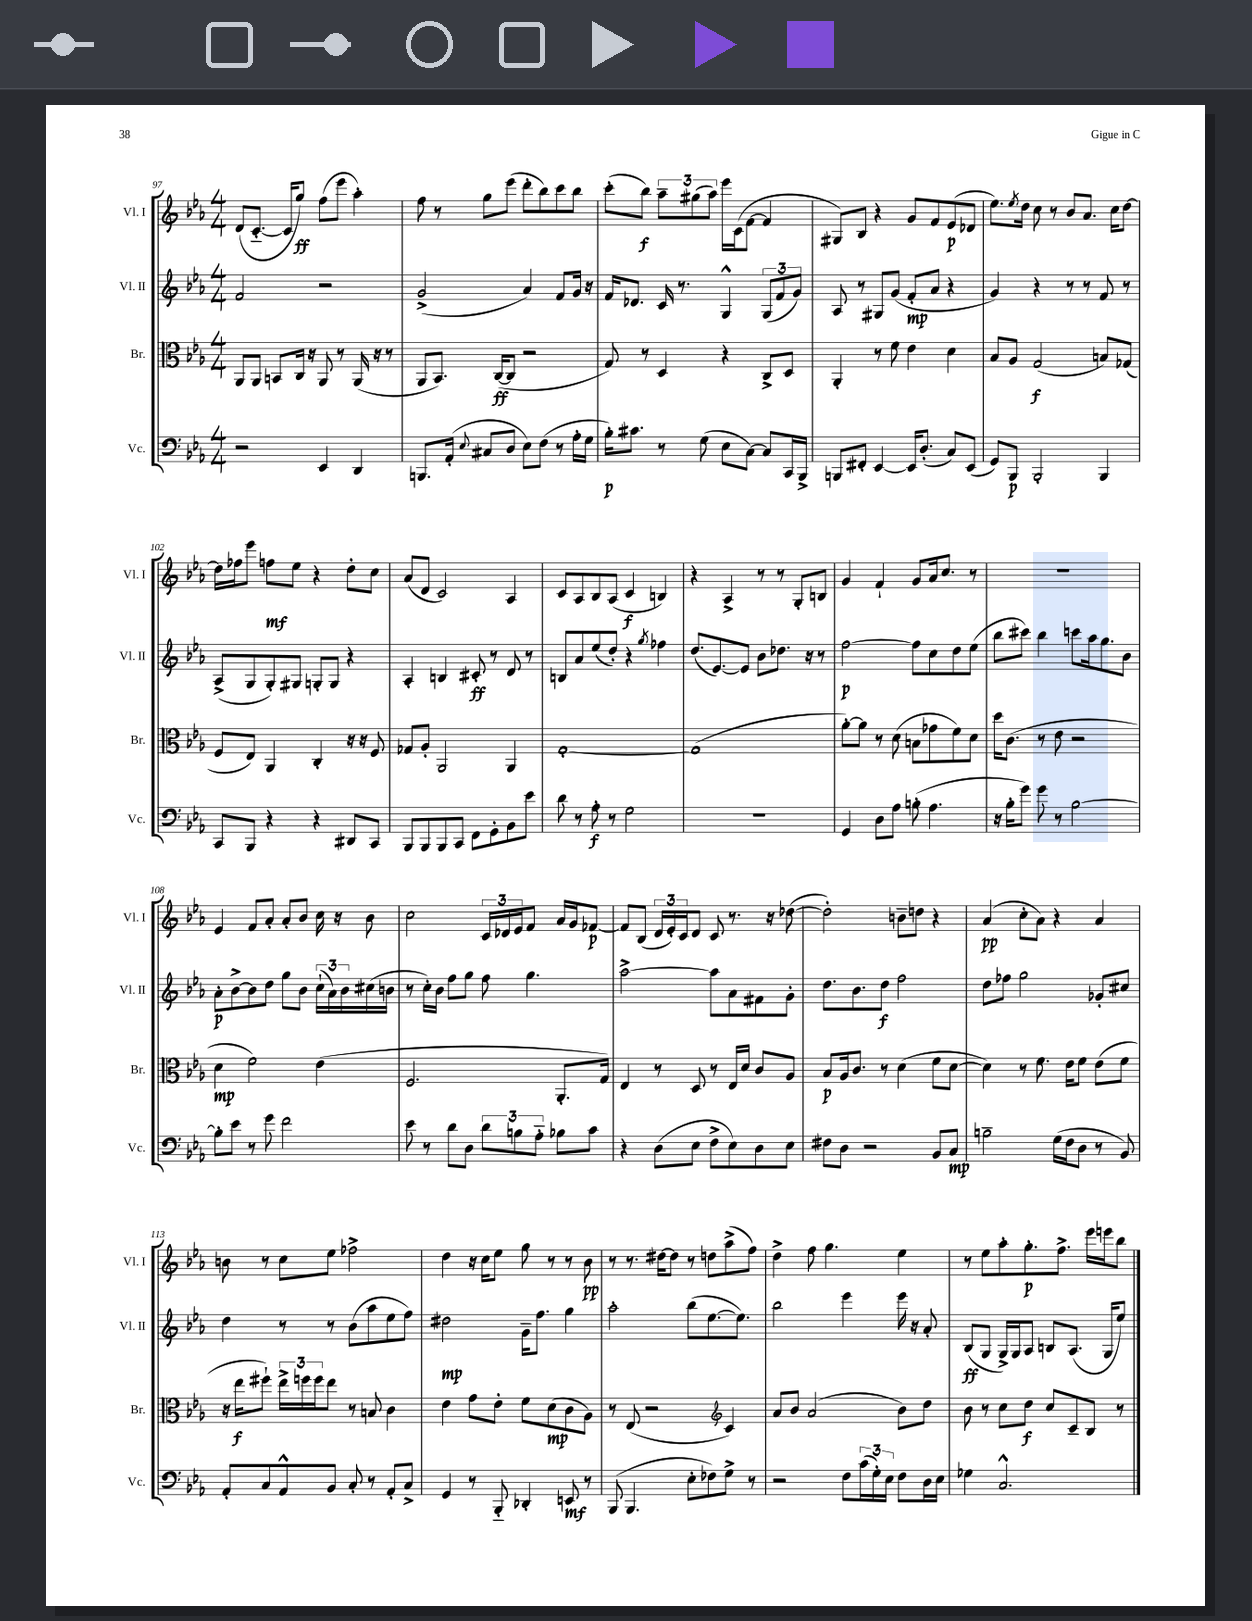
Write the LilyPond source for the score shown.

<<
\new StaffGroup <<
\new Staff = "s0" \with { instrumentName = "Vl. I" shortInstrumentName = "Vl. I" } {
    \clef treble \key ees \major \numericTimeSignature \time 4/4
    d'8( c'8.~-_ c'16 g''8\ff) f''8( ees'''8 aes''4-.) |
    f''8 r8 g''8 ees'''8( d'''8-. bes''8) c'''8 bes''8 |
    c'''8-.( bes''8\f) \tuplet 3/2 { aes''8-- gis''8( aes''8) } ees'''16 c'16( f'8~ f'4 |
    gis8) bes8 r4 g'8 f'8 ees'8\p( des'8 |
    ees''8.) \acciaccatura { ees''8 } d''16 c''8 r8 bes'8 aes'8. c''16 d''8~ |
    d''16 fes''16 ees'''8 f''8\mf ees''8 r4 d''8-. c''8 |
    aes'8( d'8 c'2) aes4 |
    c'8 aes8 bes8 aes8( c'4\f b4) |
    r4 aes4-> r8 r8 g8-. b8 |
    g'4 f'4-! g'8 aes'16 c''8. r8 |
    R1 |
    ees'4 f'8 aes'8-. aes'8-. bes'8 c''16 r16 bes'8 |
    c''2 \tuplet 3/2 { c'16 des'16 ees'16 } f'8 aes'16 g'16 fes'8~\p |
    fes'8 bes8( \tuplet 3/2 { d'16 ees'16-.) c'16 } d'8 c'8 r8. r16 des''8~( |
    des''2-.) b'8-- d''8 r4 |
    aes'4\pp( c''8-. aes'8) r4 aes'4 |
    b'8 r8 c''8 ees''8 fes''2-> |
    d''4 r16 c''16 ees''8 g''8 r8 r8 bes'8\pp |
    r8 r8. dis''16~ dis''8 r8 d''8 aes''8->( f''8) |
    d''4-> f''8 g''4. ees''4 |
    r8 ees''8 aes''8-. g''8.-.\p f''8.-> ees'''16 e'''16 bes''8 \bar "|." |
}
\new Staff = "s1" \with { instrumentName = "Vl. II" shortInstrumentName = "Vl. II" } {
    \clef treble \key ees \major \numericTimeSignature \time 4/4
    f'2 r2 |
    g'2->( aes'4) f'8 g'16 r16 |
    f'16 des'8. c'16 r8. g4-^ \tuplet 3/2 { g8( f'8 g'8) } |
    aes8 r8 gis8 g'8( f'8-.\mp aes'8 r4 |
    g'4) r4 r8 r8 f'8 r8 |
    aes8->( g8 g8-.) gis8 g8-. g8 r4 |
    aes4-. b4 cis'8-.\ff r8 d'8 r8 |
    b8 aes'8 ees''8( d''8-.) r4 \acciaccatura { g''8 } fes''4 |
    d''8.( ees'8.~) ees'8 bes'8 des''8. r16 r8 |
    f''2~\p f''8 c''8 d''8 ees''8( |
    bes''8 cis'''8) bes''4 c'''8 aes''16 g''8. bes'8 |
    aes'8-.\p bes'8~-> bes'8 d''8 g''8 bes'8 \tuplet 3/2 { c''16-!( aes'16) bes'16 } cis''16( b'16 |
    r8 c''16-.) bes'16 f''8 g''8 f''8 g''4. |
    aes''2~-> aes''8 aes'8 fis'8 g'8-. |
    d''8. bes'8. d''8\f f''2 |
    d''8 fes''8 g''2 ges'8-. cis''8 |
    d''4 r8 r8 bes'8( aes''8 ees''8 f''8) |
    dis''2\mp g'16-- f''8. g''4 |
    aes''2-. bes''8( ees''8.~ ees''8.) |
    bes''2 ees'''4 ees'''16 r16 aes'8-. |
    bes8\ff( g8 g16->) g16 aes8 b8 aes8.( g16 ees''8) \bar "|." |
}
\new Staff = "s2" \with { instrumentName = "Br." shortInstrumentName = "Br." } {
    \clef alto \key ees \major \numericTimeSignature \time 4/4
    aes,8 aes,8 b,8 c16 r16 aes,8 r8 aes,16( r16 r8 |
    aes,8 bes,8.) c16~\ff( c8 r2 |
    g8) r8 d4 r4 c8-> d8 |
    aes,4-. r8 f'8 ees'4 d'4 |
    bes8 aes8 g2\f( b8) ges8( |
    f8 ees8) aes,4 c4-. r16 r16 f8 |
    ges8 aes8-. aes,2 aes,4 |
    g1~-. |
    g1( |
    aes'8~-.) aes'8 r8 d'8( b8 ges'8 f'8) d'8 |
    d''16 c'8.( r8 ees'8 r2 |
    d'4\mp f'2) ees'4( |
    f2. aes,8.-. g16) |
    ees4 r8 d8 r8 ees16 d'16 c'8 aes8 |
    bes8\p aes16 c'8. r8 d'4( f'8 d'8~ |
    d'4) r8 f'8. ees'16 f'8 ees'8( f'8 |
    r16 ees''16\f fis''8-!) \tuplet 3/2 { ees''16-> f''16 f''16 } ees''8 r8 b8 c'4 |
    ees'4 g'8 ees'8-. f'8 d'8\mp( c'8 aes8) |
    r8 ees8( r2 \clef treble c'4) |
    aes'8 bes'8 aes'2( bes'8) d''8 |
    bes'8 r8 c''8 d''8\f c''8 c'8-- bes8 r8 \bar "|." |
}
\new Staff = "s3" \with { instrumentName = "Vc." shortInstrumentName = "Vc." } {
    \clef bass \key ees \major \numericTimeSignature \time 4/4
    r2 ees,4 d,4 |
    b,,8. aes,16-.( \appoggiatura { ees8 } cis8 d8 ees8) f8( r8 aes16-. g16 |
    bes16-.\p) cis'8. r8 g8( ees8 c8~) c8 c,16 bes,,16-> |
    b,,8 fis,8-. ees,4~ ees,16 d8.-.( c8) ees,8( |
    g,8) bes,,8\p bes,,2-. bes,,4 |
    c,8 bes,,8 r4 r4 dis,8 c,8 |
    bes,,8 bes,,8 bes,,8 c,8 f,8 g,8-. bes,8 ees'8 |
    d'8 r8 aes8-.\f r8 g2 |
    r1 |
    g,4 d8 aes8 b8-.( aes4. |
    r16 bes16-. g'8) g'8 r8 bes2~ |
    bes8-. ees'8 r8 g'8 f'2 |
    ees'8 r8 d'8 d8 \tuplet 3/2 { d'8 b8 aes8-_ } bes8 c'8 |
    r4 d8( ees8 f8-> ees8) d8 ees8 |
    fis8 d8 r2 bes,8 c8\mp |
    b2-- g16( f16 d8 r8 bes,8) |
    aes,8-. c8 aes,8-^ bes,8 c8-. r8 aes,8-. c8-> |
    g,4 r8 bes,,8-_ des,4-. e,8\mf r8 |
    bes,,8( bes,,4. ees8-. fes8) g8-> r8 |
    r2 f8 \tuplet 3/2 { c'16( g16-.) ees16 } f8 d16 ees16 |
    ges4 c2.-^ \bar "|." |
}
>>
>>
\layout { \context { \Score currentBarNumber = #97 } }
